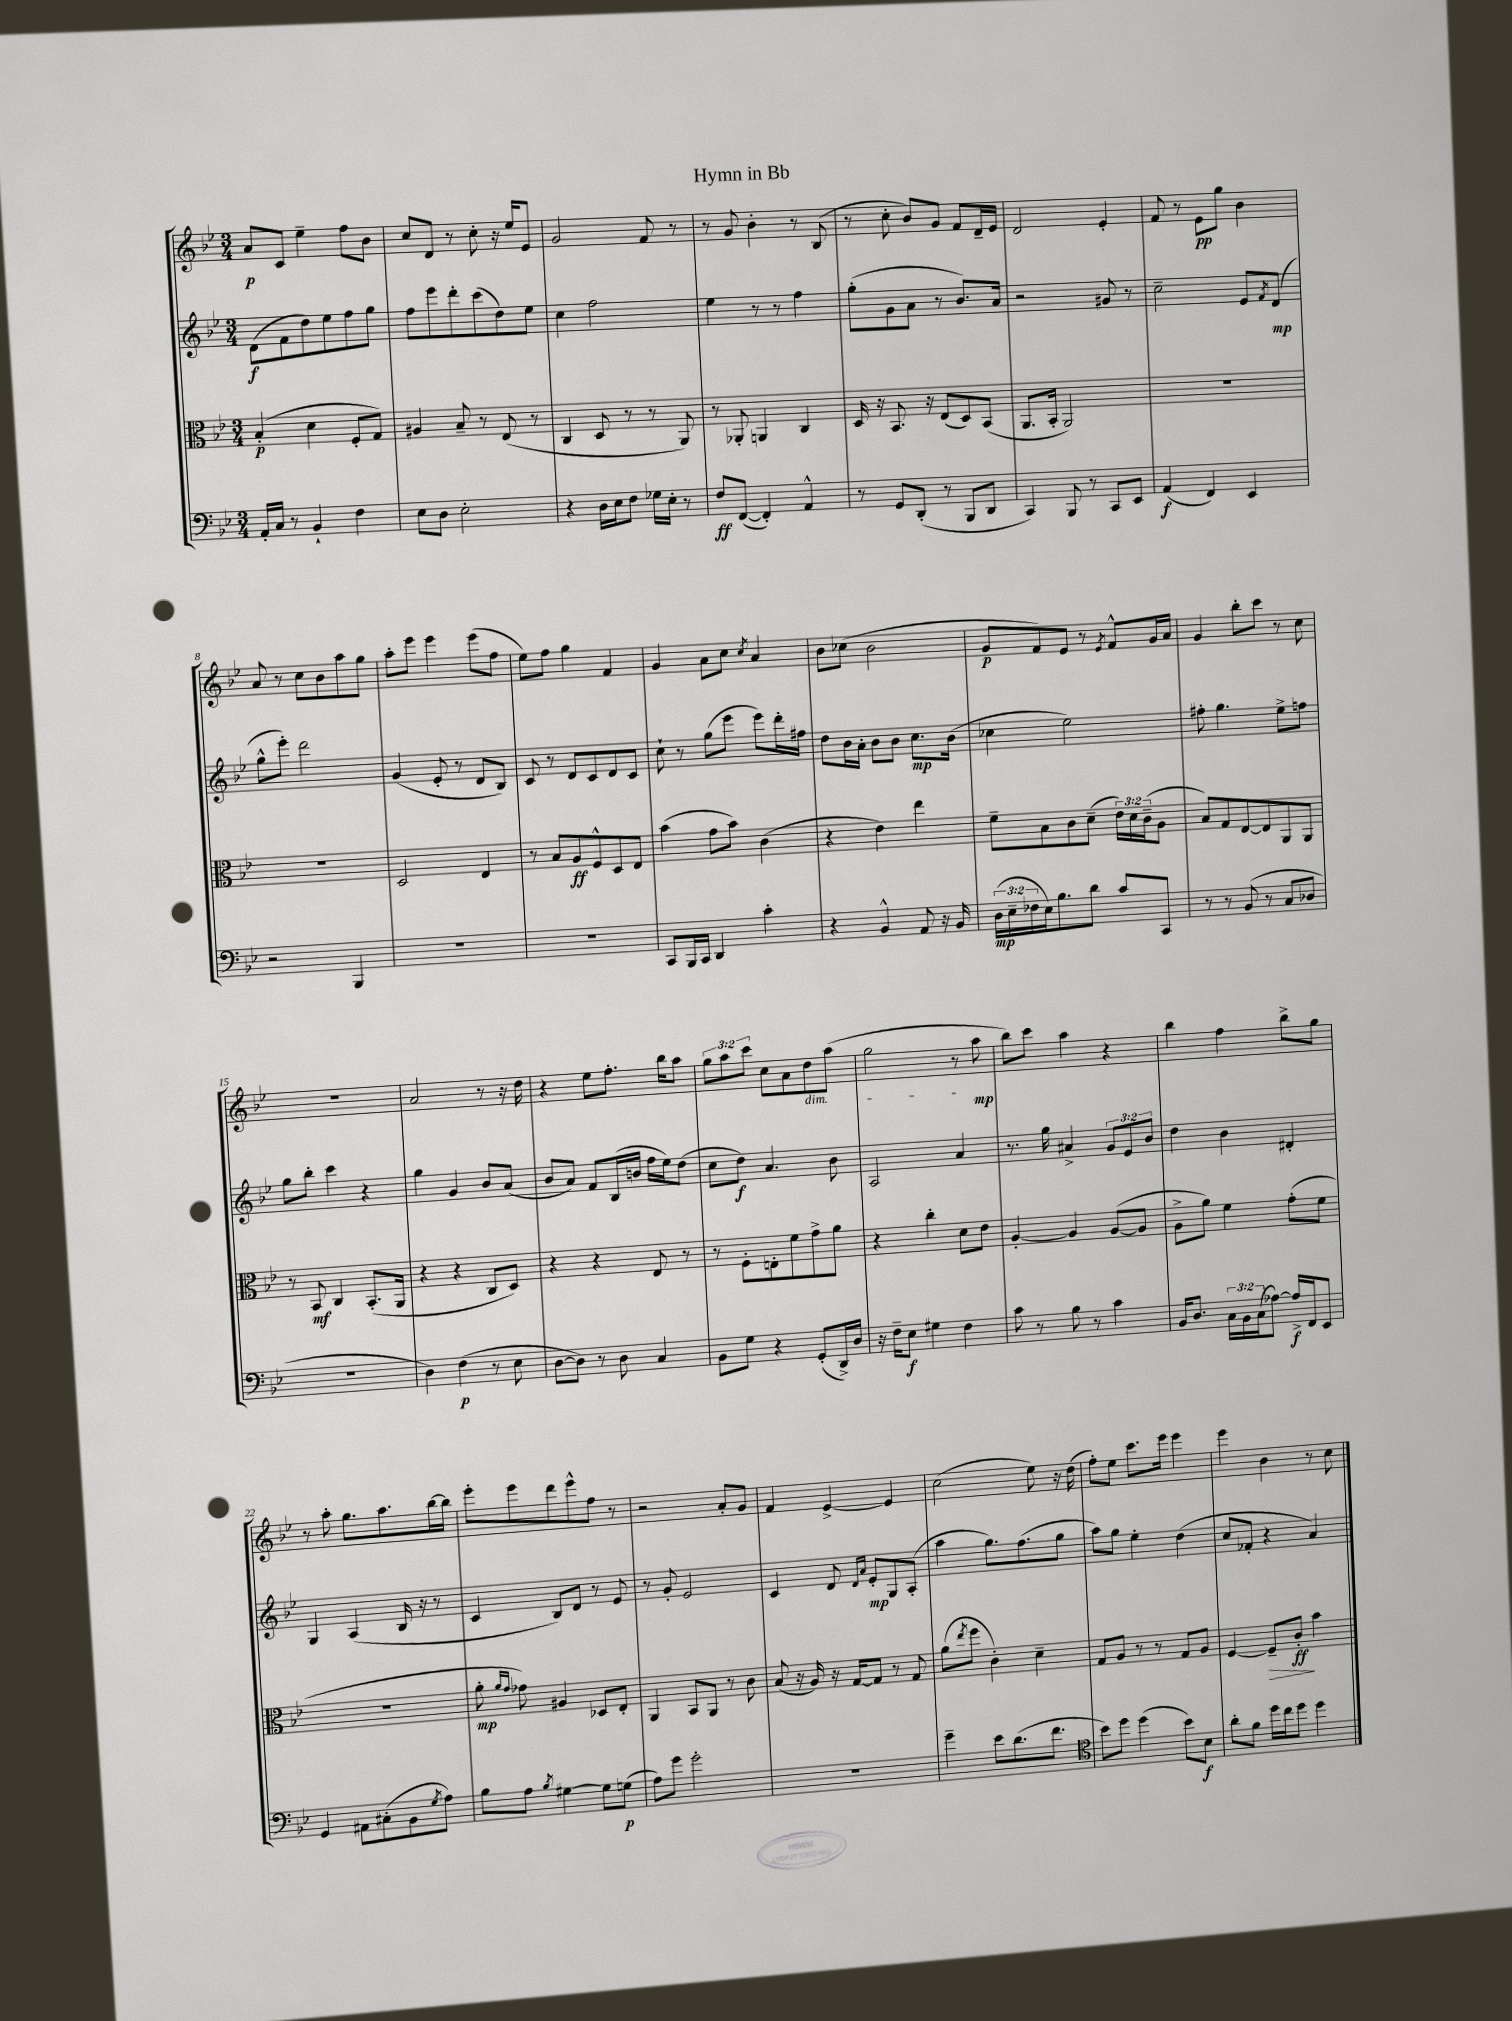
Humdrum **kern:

**kern	**dynam	**kern	**dynam	**kern	**dynam	**kern	**dynam
*part4	*part4	*part3	*part3	*part2	*part2	*part1	*part1
*staff4	*staff4	*staff3	*staff3	*staff2	*staff2	*staff1	*staff1
*clefF4	*	*clefC3	*	*clefG2	*	*clefG2	*
*k[b-e-]	*	*k[b-e-]	*	*k[b-e-]	*	*k[b-e-]	*
*M3/4	*	*M3/4	*	*M3/4	*	*M3/4	*
=1	=1	=1	=1	=1	=1	=1	=1
16AA'/LL	.	(4B-'/	p	(8d\L	f	8a/L	p
16C/JJ	.	.	.	.	.	.	.
8r	.	.	.	8f\	.	8c/J	.
4BB-`/	.	4d\	.	8dd\)	.	4ee-~\	.
.	.	.	.	8ee-\	.	.	.
4F\	.	8F'/L	.	8ff\	.	8ff\L	.
.	.	8G/J)	.	8gg\J	.	8b-\J	.
=2	=2	=2	=2	=2	=2	=2	=2
8E-\L	.	4A#X/	.	8ff\L	.	8cc/L	.
8D\J	.	.	.	8eee-\	.	8d/J	.
2E-'\	.	8B-~/	.	8ddd'\	.	8r	.
.	.	8r	.	(8ccc\	.	8cc'\	.
.	.	(8E-/	.	8dd\)	.	16r	.
.	.	.	.	.	.	16ee-/KL	.
.	.	8r	.	8ee-\J	.	8e-/J	.
=3	=3	=3	=3	=3	=3	=3	=3
4r	.	4C/	.	4cc\	.	2g/	.
16D\LL	.	8D/	.	2ff\	.	.	.
16E-\J	.	.	.	.	.	.	.
8F\J	.	8r	.	.	.	.	.
16G-X\LL	.	8r	.	.	.	8f/	.
16E-'\JJ	.	.	.	.	.	.	.
8r	.	8AA/)	.	.	.	8r	.
=4	=4	=4	=4	=4	=4	=4	=4
8F/L	ff	8r	.	4ee-\	.	8r	.
([8FF/J	.	8AA-X'/	.	.	.	8g/	.
4FF'/])	.	4AAn/	.	8r	.	4b-'\	.
.	.	.	.	8r	.	.	.
4AA^^/	.	4C/	.	4ff\	.	8r	.
.	.	.	.	.	.	(8B-/	.
=5	=5	=5	=5	=5	=5	=5	=5
8r	.	16D/	.	(8gg'\L	.	8r	.
.	.	16r	.	.	.	.	.
8GG/L	.	8.BB-/	.	8g\	.	8cc'\	.
(8DD'/J	.	.	.	8a\J	.	8b-/L)	.
.	.	16r	.	.	.	.	.
8r	.	(8E-/L	.	8r	.	8g/J	.
8BBB-/L	.	8D/)	.	8.b-/L)	.	8f/L	.
8DD/J	.	(8BB-/J	.	.	.	16d~/L	.
.	.	.	.	16a/Jk	.	16e-/JJ	.
=6	=6	=6	=6	=6	=6	=6	=6
4CC/)	.	8.AA/L	.	2r	.	2d/	.
.	.	16BB-'/Jk	.	.	.	.	.
8BBB-/	.	2AA/)	.	.	.	.	.
8r	.	.	.	.	.	.	.
8CC/L	.	.	.	8g#X/	.	4e-'/	.
8EE-/J	.	.	.	8r	.	.	.
=7	=7	=7	=7	=7	=7	=7	=7
(4AA/	f	2.r	.	2cc~\	.	8f/	.
.	.	.	.	.	.	8r	.
4FF/)	.	.	.	.	.	8e-\L	pp
.	.	.	.	.	.	8gg\J	.
4EE-/	.	.	.	8e-/L	.	4b-\	.
.	.	.	.	8qf/	.	.	.
.	.	.	.	(8d/J	mp	.	.
!!LO:LB:g=z
=8	=8	=8	=8	=8	=8	=8	=8
2r	.	2.r	.	8gg^^\L	.	8a/	.
.	.	.	.	8eee-'\J)	.	8r	.
.	.	.	.	2ddd\	.	8cc\L	.
.	.	.	.	.	.	8b-\	.
4BBB-/	.	.	.	.	.	8aa\	.
.	.	.	.	.	.	8gg\J	.
=9	=9	=9	=9	=9	=9	=9	=9
2.r	.	2D/	.	(4g/	.	8aa'\L	.
.	.	.	.	.	.	8eee-\J	.
.	.	.	.	8e-'/	.	4eee-\	.
.	.	.	.	8r	.	.	.
.	.	4E-/	.	8d/L	.	(8eee-\L	.
.	.	.	.	8B-/J)	.	8ff\J	.
=10	=10	=10	=10	=10	=10	=10	=10
2.r	.	8r	.	8c/	.	8ee-\L)	.
.	.	8B-/L	.	8r	.	8ff\J	.
.	.	8A/	ff	8d/L	.	4gg\	.
.	.	8F^^/	.	8c/	.	.	.
.	.	8D/	.	8d/	.	4f/	.
.	.	8E-/J	.	8c/J	.	.	.
=11	=11	=11	=11	=11	=11	=11	=11
8CC/L	.	(4b-\	.	8cc`\	.	4g/	.
16BBB-/L	.	.	.	8r	.	.	.
16CC/JJ	.	.	.	.	.	.	.
4DD/	.	8g\L	.	(8gg\L	.	8a\L	.
.	.	8b-\J)	.	8eee-\J	.	8cc\J	.
.	.	.	.	.	.	8qcc/	.
4c'\	.	(4c\	.	8eee-\L)	.	4a/	.
.	.	.	.	16ddd'\L	.	.	.
.	.	.	.	16ff#X\JJ	.	.	.
=12	=12	=12	=12	=12	=12	=12	=12
4r	.	4r	.	8dd\L	.	8b-\L	.
.	.	.	.	16b-\L	.	(8cc-X\J	.
.	.	.	.	16a'\JJ	.	.	.
4BB-^^/	.	4e-\)	.	8b-\L	.	2b-\	.
.	.	.	.	8b-\J	.	.	.
8AA/	.	4ee-\	.	8.cc\L	mp	.	.
16r	.	.	.	.	.	.	.
16BB-/	.	.	.	(16b-\Jk	.	.	.
=13	=13	=13	=13	=13	=13	=13	=13
(24D\LL	mp	8f~\L	.	4cc-X\	.	8g/L	p
24E-~\	.	.	.	.	.	.	.
24F-X\	.	.	.	.	.	.	.
16E-\J)	.	8B-\	.	.	.	8f/)	.
8.B-\	.	.	.	.	.	.	.
.	.	8c\	.	2ee-\)	.	8e-/J	.
8d\J	.	(8d~\J	.	.	.	8r	.
.	.	.	.	.	.	8qe-/	.
8c/L	.	24e-\LL)	.	.	.	8f^^/L	.
.	.	24d\	.	.	.	.	.
.	.	(24c~\J	.	.	.	.	.
8CC/J	.	8A\J	.	.	.	16g/L	.
.	.	.	.	.	.	16a/JJ	.
=14	=14	=14	=14	=14	=14	=14	=14
8r	.	8B-/L)	.	8ff#X'\	.	4g/	.
8r	.	8G/	.	4.gg\	.	.	.
(8BB-/	.	[8E-/	.	.	.	8bb-'\L	.
8r	.	8E-/]	.	.	.	8ccc\J	.
8C/L	.	8AA/	.	8ee-^\L	.	8r	.
8D-X/J	.	8AA/J	.	8ffn\J	.	8cc\	.
!!LO:LB:g=z
=15	=15	=15	=15	=15	=15	=15	=15
2.r	.	8r	.	8gg\L	.	2.r	.
.	.	8BB-/	mf	8bb-'\J	.	.	.
.	.	4C/	.	4ccc\	.	.	.
.	.	(8.BB-'/L	.	4r	.	.	.
.	.	16AA/Jk	.	.	.	.	.
=16	=16	=16	=16	=16	=16	=16	=16
4D\)	.	4r	.	4gg\	.	2a/	.
(4F\	p	4r	.	4g/	.	.	.
8r	.	8C/L	.	8b-/L	.	8r	.
8E-\	.	8D/J)	.	(8a/J	.	16r	.
.	.	.	.	.	.	16dd\	.
=17	=17	=17	=17	=17	=17	=17	=17
[8D\L	.	4r	.	8b-/L	.	4r	.
8D\J])	.	.	.	8a/J)	.	.	.
8r	.	4r	.	8f/L	.	8ee-\L	.
8D\	.	.	.	(16B-/L	.	8.ff'\J	.
.	.	.	.	16bn/JJ	.	.	.
4C/	.	8E-/	.	16ff\LL	.	.	.
.	.	.	.	16ee-\J)	.	16bb-\KL	.
.	.	8r	.	(8dd\J	.	8aa\J	.
=18	=18	=18	=18	=18	=18	=18	=18
8BB-\L	.	8r	.	8cc\L	.	12gg\L	.
.	.	.	.	.	.	12aa\	.
8G\J	.	8F'\L	.	8dd\J)	f	.	.
.	.	.	.	.	.	12ccc\J	.
4r	.	8En'\	.	4.a/	.	8cc\L	.
.	.	8f\	.	.	.	8a\	.
!	!	!	!	!	!	!LO:TX:b:i:t=dim.	!
(8GG'/L	.	8g^\	.	.	.	8dd\	.
16DD^/L)	.	8a\J	.	8b-\	.	(8aa\J	.
16D/JJ	.	.	.	.	.	.	.
=19	=19	=19	=19	=19	=19	=19	=19
16r	.	4r	.	2A/	.	2gg\	.
16F~\KL	.	.	.	.	.	.	.
8E-\J	f	.	.	.	.	.	.
4G#X\	.	4cc'\	.	.	.	.	.
4F\	.	8d\L	.	4a/	.	8r	.
.	.	8e-\J	.	.	.	8aa\	mp
=20	=20	=20	=20	=20	=20	=20	=20
8c\	.	[4A'/	.	8.r	.	8bb-\L)	.
8r	.	.	.	.	.	8ccc\J	.
.	.	.	.	16gg\	.	.	.
8B-\	.	4A/]	.	4a#X^/	.	4aa\	.
8r	.	.	.	.	.	.	.
4c\	.	([8A/L	.	12g/L	.	4r	.
.	.	.	.	12e-/	.	.	.
.	.	8A/J]	.	.	.	.	.
.	.	.	.	12b-/J	.	.	.
=21	=21	=21	=21	=21	=21	=21	=21
16BB-/KL	.	8A^\L	.	4dd\	.	4bb-\	.
8.D/J	.	.	.	.	.	.	.
.	.	8a\J)	.	.	.	.	.
24C\LL	.	4f\	.	4b-\	.	4ff\	.
24BB-\	.	.	.	.	.	.	.
(24C\J	.	.	.	.	.	.	.
[8A-X\J)	.	.	.	.	.	.	.
16A-^/LL]	f	(8g'\L	.	4d#X'/	.	8bb-^\L	.
16FF/J	.	.	.	.	.	.	.
8EE-/J	.	8f\J	.	.	.	8gg\J	.
!!LO:LB:g=z
=22	=22	=22	=22	=22	=22	=22	=22
4GG/	.	2.r	.	4G/	.	8r	.
.	.	.	.	.	.	8aa'\	.
8AA#X\L	.	.	.	(4A/	.	8.gg\L	.
(8C#X'\	.	.	.	.	.	.	.
.	.	.	.	.	.	8.aa\	.
8BB-\	.	.	.	16B-/	.	.	.
.	.	.	.	16r	.	.	.
8qG/	.	.	.	.	.	.	.
8A\J)	.	.	.	8r	.	[16bb-\L	.
.	.	.	.	.	.	16bb-\JJ]	.
=23	=23	=23	=23	=23	=23	=23	=23
8B-\L	.	8a'\	mp	4c/	.	8eee-'\L	.
.	.	16qqa/LL	.	.	.	.	.
.	.	16qqg/JJ	.	.	.	.	.
8A\J	.	8g-X\)	.	.	.	8eee-\	.
8qB-/	.	.	.	.	.	.	.
[4G#X\	.	4A#X/	.	8B-/L)	.	8ddd\	.
.	.	.	.	8d/J	.	8eee-^^\	.
8G#\L]	.	8D-X/L	.	8r	.	8ff\J	.
(8Gn\J	p	8E-'/J	.	8e-/	.	8r	.
=24	=24	=24	=24	=24	=24	=24	=24
8A\L)	.	4AA/	.	8r	.	2r	.
8g\J	.	.	.	8g'/	.	.	.
2g'\	.	8BB-/L	.	2e-/	.	.	.
.	.	8AA/J	.	.	.	.	.
.	.	8r	.	.	.	8a'/L	.
.	.	8c\	.	.	.	8g/J	.
=25	=25	=25	=25	=25	=25	=25	=25
2.r	.	(8B-/	.	4c/	.	4f/	.
.	.	16r	.	.	.	.	.
.	.	16A/)	.	.	.	.	.
.	.	16r	.	8d/	.	[4e-^/	.
.	.	[16G/KL	.	.	.	.	.
.	.	.	.	16qqd/LL	.	.	.
.	.	.	.	16qqa/JJ	.	.	.
.	.	8G/J]	.	8e-'/L	mp	.	.
.	.	8r	.	8G/	.	4e-/]	.
.	.	8G/	.	(8A'/J	.	.	.
=26	=26	=26	=26	=26	=26	=26	=26
4g~\	.	(8a\L	.	4aa\	.	(2cc\	.
.	.	8qee-/	.	.	.	.	.
.	.	8ff\J	.	.	.	.	.
8e-\L	.	4c'\)	.	8.gg\L)	.	.	.
(8.d\	.	.	.	.	.	.	.
.	.	.	.	(8.ff\	.	.	.
.	.	4d~\	.	.	.	8ee-\)	.
8.f\J	.	.	.	.	.	.	.
.	.	.	.	8gg\J	.	16r	.
.	.	.	.	.	.	(16dd\	.
=27	=27	=27	=27	=27	=27	=27	=27
*clefC4	*	*	*	*	*	*	*
8b-\L)	.	8G/L	.	8aa\L)	.	8ff'\L)	.
8dd\J	.	8A/J	.	8gg\J	.	8ee-\J	.
(4dd\	.	8r	.	4ee-'\	.	8.ccc\L	.
.	.	8r	.	.	.	.	.
.	.	.	.	.	.	16eee-\Jk	.
8b-\L)	.	8G/L	.	(4dd\	.	4eee-\	.
8B-\J	f	8A/J	.	.	.	.	.
=28	=28	=28	=28	=28	=28	=28	=28
8a'\L	.	[4F/	.	8cc/L	.	4eee-\	.
8f\J	.	.	.	8f-X'/J	.	.	.
!	!	!	!LO:HP:b	!	!	!	!
16dd\LL	.	8F~/L]	>	4r	.	4b-\	.
16cc\J	.	.	.	.	.	.	.
8dd\J	.	8c'/J	ff	.	.	.	.
4dd\	.	4b-\	]	4a/)	.	8r	.
.	.	.	.	.	.	8cc\	.
==	==	==	==	==	==	==	==
*-	*-	*-	*-	*-	*-	*-	*-
